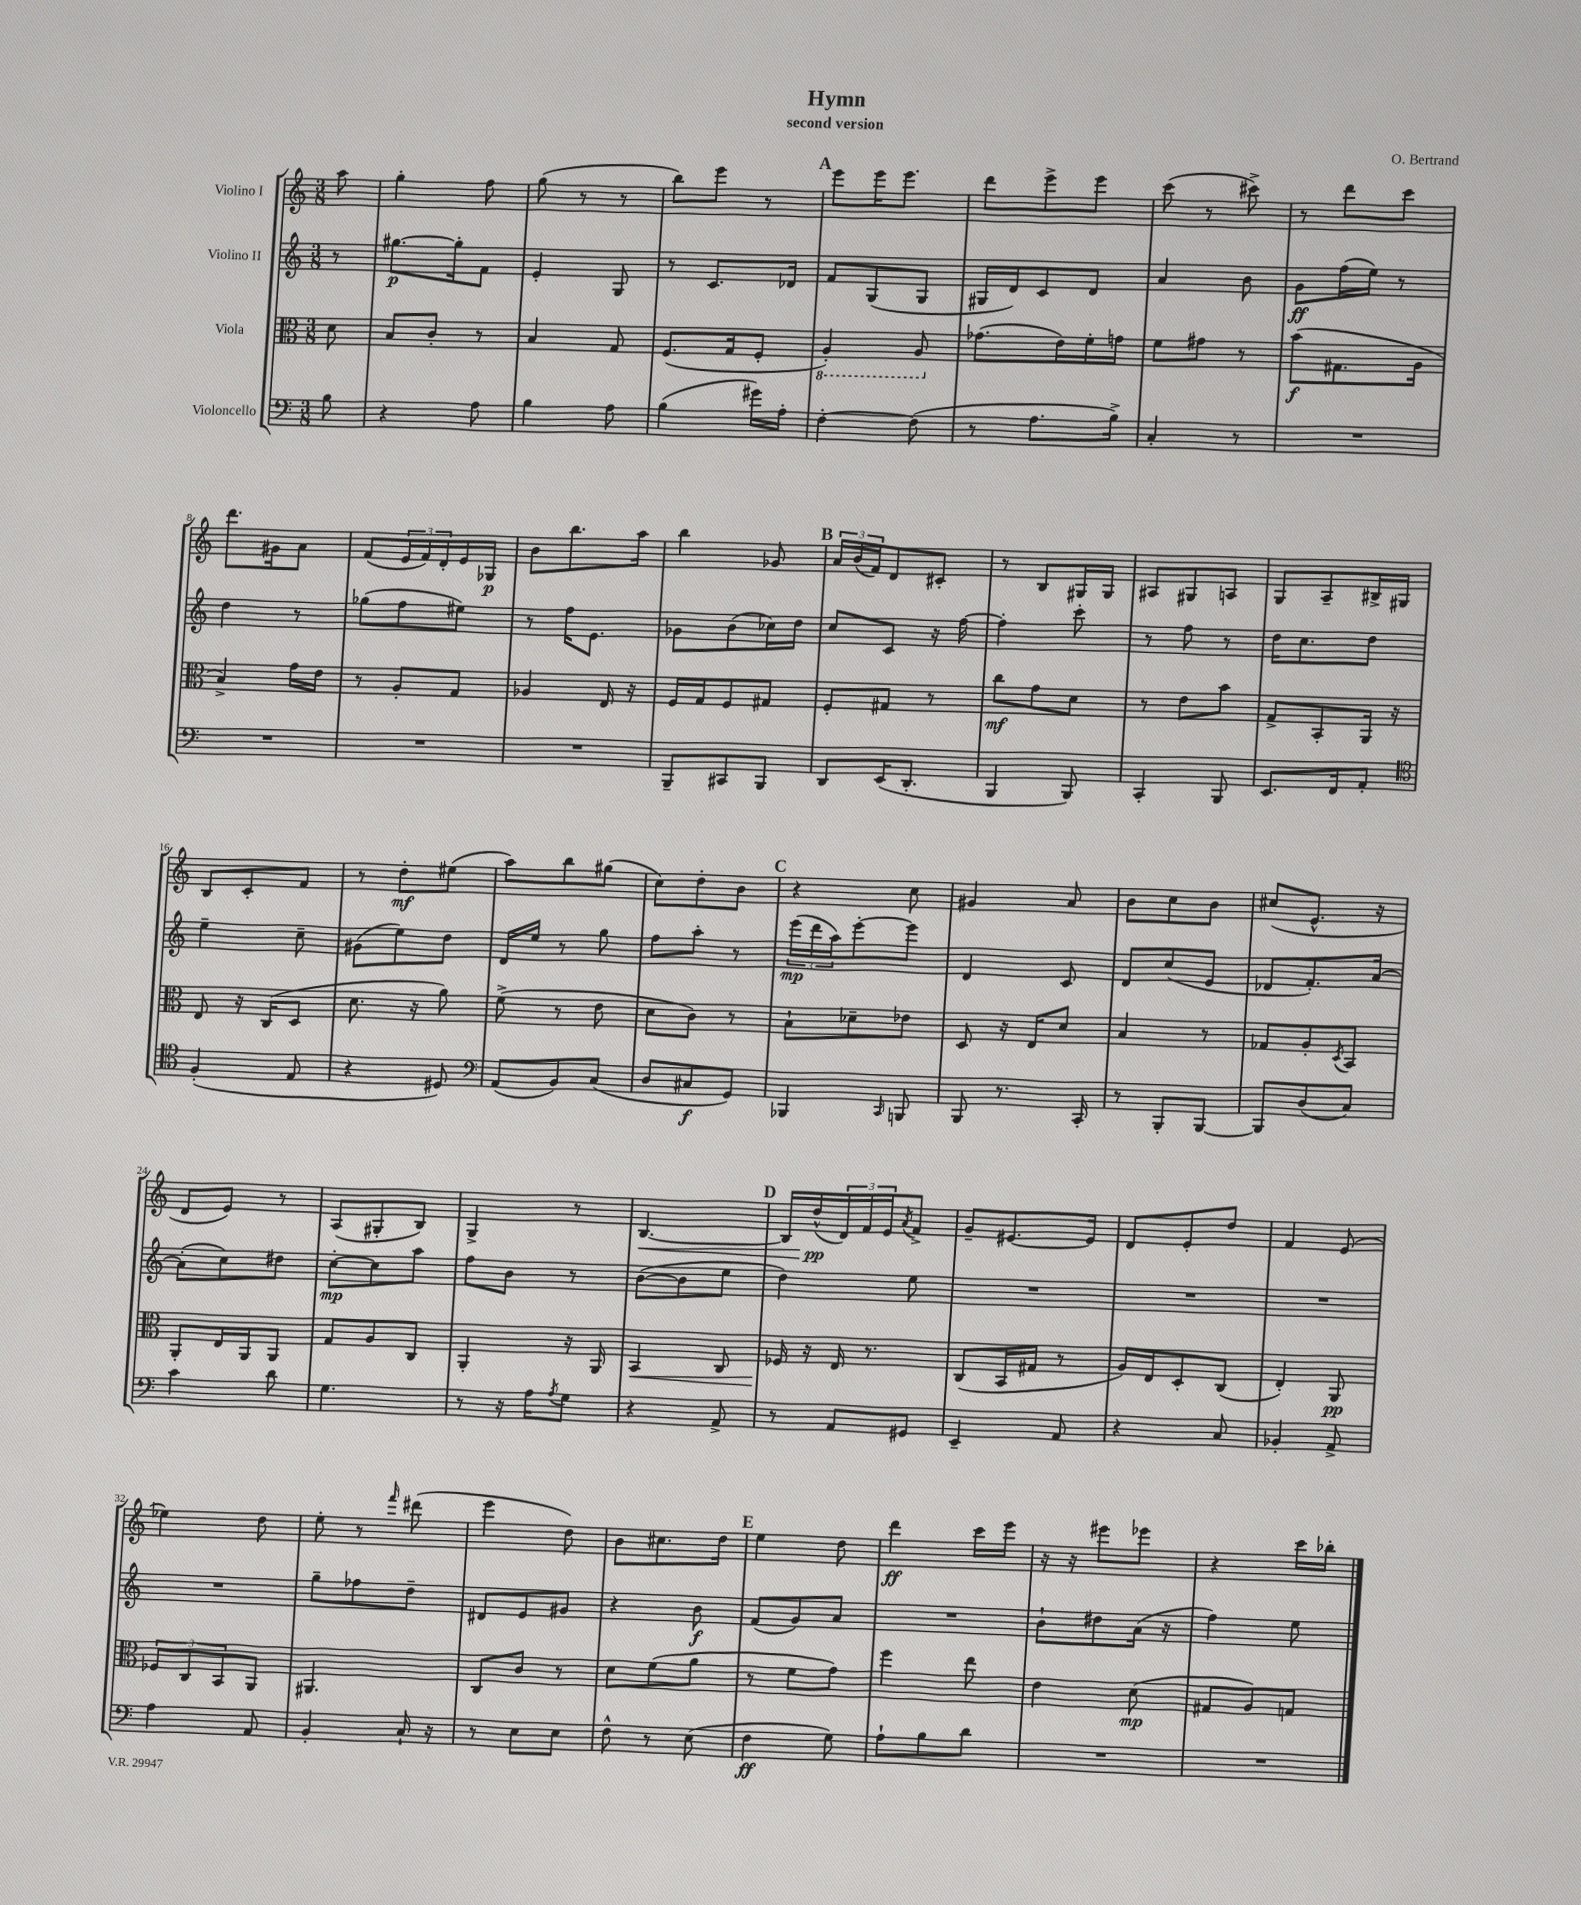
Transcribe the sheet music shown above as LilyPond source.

\header { title = "Hymn" composer = "O. Bertrand" subtitle = "second version" }
<<
\new StaffGroup <<
\new Staff = "s0" \with { instrumentName = "Violino I" } {
    \clef treble \key c \major \numericTimeSignature \time 3/8 \partial 8
    a''8 |
    g''4-. f''8 |
    g''8( r8 r8 |
    b''8) e'''8 r8 |
    \mark \markup { \bold "A" } e'''8 e'''16 e'''8. |
    d'''8 e'''8-> e'''8 |
    c'''8( r8 cis'''8->) |
    r8 d'''8 c'''8 |
    d'''8. gis'16 a'8 |
    f'8( \tuplet 3/2 { e'16 f'16) d'16-. } e'16 ges16\p |
    b'8 b''8. a''16 |
    b''4 ges'8 |
    \mark \markup { \bold "B" } \tuplet 3/2 { a'16 b'16( f'16) } d'8 cis'8-. |
    r8 b8 gis16 gis16 |
    ais8 gis8 a8 |
    g8 a8-- bis16-> gis16 |
    b8 c'8-. f'8 |
    r8 d''8-.\mf eis''8( |
    a''8) b''8 gis''8( |
    c''8) d''8-. b'8 |
    \mark \markup { \bold "C" } r4 c''8 |
    gis'4 a'8 |
    b'8 c''8 b'8 |
    cis''8( e'8.-^ r16 |
    d'8 e'8) r8 |
    a8( gis8-. b8) |
    g4-> r8 |
    b4.~\< |
    \mark \markup { \bold "D" } b16 d''16-^\pp\!( \tuplet 3/2 { d'16) f'16 e'16 } \acciaccatura { a'8 } f'8-> |
    g'8-- eis'8.~ eis'16 |
    d'8 e'8-. d''8 |
    f'4 e'8( |
    ees''4) d''8 |
    e''8-. r8 \grace { f'''16 } dis'''8( |
    e'''4 d''8) |
    b'8 cis''8. d''16 |
    \mark \markup { \bold "E" } e''4 d''8 |
    d'''4\ff c'''16 e'''16 |
    r16 r16 eis'''8 ees'''8 |
    r4 c'''16 bes''16-. \bar "|." |
}
\new Staff = "s1" \with { instrumentName = "Violino II" } {
    \clef treble \key c \major \numericTimeSignature \time 3/8 \partial 8
    r8 |
    gis''8.~\p gis''16-. f'8 |
    e'4-. g8 |
    r8 c'8. des'16 |
    \mark \markup { \bold "A" } f'8 g8( g8 |
    gis16 d'16) c'8 d'8 |
    a'4 b'8 |
    g'8\ff f''16( e''16) r8 |
    d''4 r8 |
    ges''8( f''8 eis''8) |
    r8 f''16 e'8. |
    ges'8 b'8( ces''16) d''16 |
    \mark \markup { \bold "B" } c''8 c'8 r16 f''16~ |
    f''4-. c'''8-. |
    r8 f''8 r8 |
    d''16 c''8. d''8 |
    e''4-- c''8-- |
    gis'8( e''8) d''8 |
    d'16 e''16 r8 g''8 |
    f''8 a''8-. r8 |
    \mark \markup { \bold "C" } \tuplet 3/2 { e'''16\mp( d'''16 a''16) } e'''8~-. e'''8 |
    d'4 c'8 |
    d'8 c''8( e'8 |
    des'8 f'8.-.) a'16~ |
    a'8-.( c''8) dis''8 |
    c''8~-.\mp c''8 a''8 |
    f''8 b'8 r8 |
    b'8~( b'8 e''8 |
    \mark \markup { \bold "D" } d''4) e''8 |
    R4. |
    R4. |
    R4. |
    R4. |
    g''8-- fes''8 d''8-- |
    dis'8 e'8 gis'8 |
    r4 b'8\f |
    \mark \markup { \bold "E" } f'8( g'8) a'8 |
    R4. |
    b'8-! dis''8 a'16( r16 |
    f''4) e''8 \bar "|." |
}
\new Staff = "s2" \with { instrumentName = "Viola" } {
    \clef alto \key c \major \numericTimeSignature \time 3/8 \partial 8
    d'8 |
    b8 c'8-. r8 |
    b4 g8 |
    f8.( g16 f8-. |
    \mark \markup { \bold "A" } \ottava #-1 a,4-.) a,8 \ottava #0 |
    ges'8.( e'16) f'16-. g'16 |
    f'8 gis'8 r8 |
    b'8\f( gis8. a16 |
    b4->) g'16 e'16 |
    r8 a8-. g8 |
    aes4 e16 r16 |
    f16 g16 f8 gis8 |
    \mark \markup { \bold "B" } f8-. gis8 r8 |
    c''8\mf g'8 d'8 |
    r8 e'8 b'8 |
    g8-> b,8-. a,16 r16 |
    e8 r16 c16( d8 |
    d'8. r16 a'8) |
    f'8->( r8 e'8 |
    d'8 c'8) r8 |
    \mark \markup { \bold "C" } b8-! des'8-- ees'8 |
    d8 r16 e16 d'8 |
    b4 r8 |
    ges8 a8-. \acciaccatura { d8 } b,8 |
    a,8-. e16 a,16 a,8 |
    g8 a8 c8 |
    a,4-. r16 a,16 |
    b,4\< c8 |
    \mark \markup { \bold "D" } fes16\! r16 e16 r8. |
    c8( b,16 gis16 r8 |
    a16) e16 d8-. c8( |
    e4-.) a,8\pp |
    \tuplet 3/2 { fes8 c8 b,8 } a,8 |
    ais,4. |
    c8 c'8 r8 |
    d'8 f'8( a'8 |
    \mark \markup { \bold "E" } r8 f'8 g'8) |
    f''4 e''8 |
    e'4 d'8\mp( |
    gis8 a8) g8 \bar "|." |
}
\new Staff = "s3" \with { instrumentName = "Violoncello" } {
    \clef bass \key c \major \numericTimeSignature \time 3/8 \partial 8
    b8 |
    r4 a8 |
    b4 a8 |
    b4( gis'16) a16-. |
    \mark \markup { \bold "A" } f4~-. f8( |
    r8 a8. b16->) |
    c4-. r8 |
    R4. |
    R4. |
    R4. |
    R4. |
    b,,8-- cis,8 b,,8 |
    \mark \markup { \bold "B" } d,8 e,16( d,8.-. |
    b,,4 b,,8) |
    c,4-. b,,8 |
    e,8. f,16 a,8-. |
    \clef tenor f4-.( e8 |
    r4 dis8) |
    \clef bass a,8( b,8) c8( |
    d8 cis8\f g,8) |
    \mark \markup { \bold "C" } bes,,4 \grace { c,16 } b,,8 |
    b,,8 r8. c,16-. |
    r8 b,,8-. b,,8~ |
    b,,8 d8( c8) |
    c'4 d'8 |
    g4. |
    r8 r16 a16 \acciaccatura { a8 } g8 |
    r4 a,8-> |
    \mark \markup { \bold "D" } r8 a,8 gis,8 |
    e,4-- a,8 |
    r4 c8 |
    bes,4-. a,8-> |
    a4 a,8 |
    b,4-. c16-! r16 |
    r8 e8 e8 |
    f8-^ r8 e8( |
    \mark \markup { \bold "E" } f4\ff g8) |
    a8-! b8 d'8 |
    R4. |
    R4. \bar "|." |
}
>>
>>
